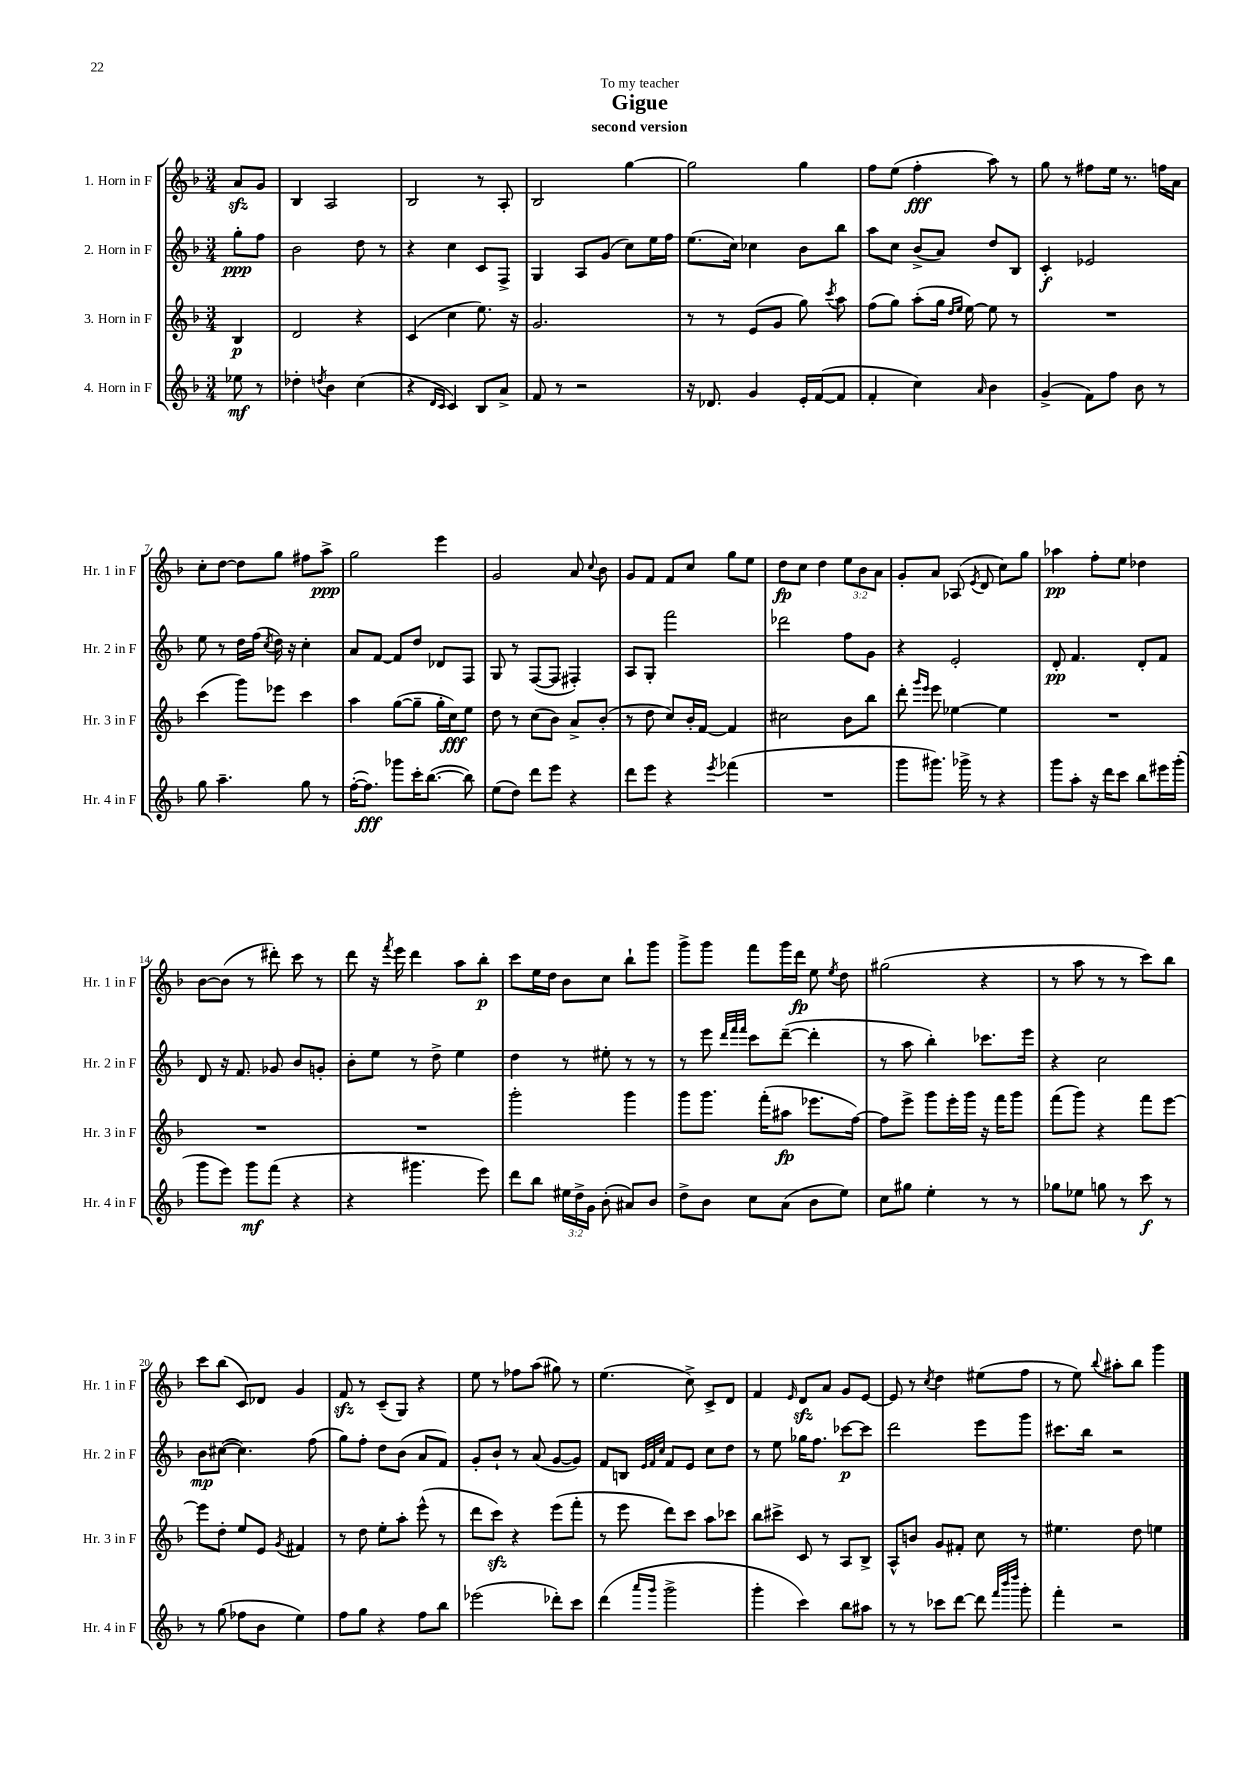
\header { title = "Gigue" subtitle = "second version" dedication = "To my teacher" }
<<
\new StaffGroup <<
\new Staff = "s0" \with { instrumentName = "1. Horn in F" shortInstrumentName = "Hr. 1 in F" } {
    \clef treble \key f \major \numericTimeSignature \time 3/4 \override Staff.TupletNumber.text = #tuplet-number::calc-fraction-text \partial 4
    \autoBeamOff a'8[\sfz g'8] |
    bes4 a2 |
    bes2 r8 a8-. |
    bes2 g''4~ |
    g''2 g''4 |
    f''8[ e''8]( f''4-.\fff a''8) r8 |
    g''8 r8 fis''8[ e''16] r8. f''16[ a'16] |
    c''8[-. d''8]~ d''8[ g''8] fis''8[ a''8]->\ppp |
    g''2 e'''4 |
    g'2 a'8 \appoggiatura { c''8 } bes'8 |
    g'8[ f'8] f'8[ c''8] g''8[ e''8] |
    d''8[\fp c''8] d''4 \tuplet 3/2 { e''8[ bes'8 a'8] } |
    g'8[-. a'8] aes8( \acciaccatura { e'8 } d'8 c''8[) g''8] |
    aes''4\pp f''8[-. e''8] des''4 |
    bes'8[~ bes'8]( r8 dis'''8-.) c'''8 r8 |
    d'''8 r16 \acciaccatura { f'''8 } e'''16 d'''4 a''8[ bes''8]-.\p |
    c'''8[ e''16 d''16] bes'8[ c''8] bes''8[-! g'''8] |
    g'''8[-> g'''8] f'''8[ g'''16 d'''16]\fp e''8 \acciaccatura { e''8 } d''8 |
    gis''2( r4 |
    r8 a''8 r8 r8 c'''8[) bes''8] |
    c'''8[ bes''8]( c'8[) des'8] g'4 |
    f'8\sfz r8 c'8[--( g8]) r4 |
    e''8 r8 fes''8[ a''8]( gis''8) r8 |
    e''4.( c''8->) c'8[-> d'8] |
    f'4 \grace { e'16 } d'8[\sfz a'8] g'8[ e'8]~ |
    e'8 r8 \acciaccatura { c''8 } d''4 eis''8[( f''8] |
    r8 e''8) \appoggiatura { bes''8 } ais''8[-. bes''8] g'''4 \bar "|." |
}
\new Staff = "s1" \with { instrumentName = "2. Horn in F" shortInstrumentName = "Hr. 2 in F" } {
    \clef treble \key f \major \numericTimeSignature \time 3/4 \partial 4
    \autoBeamOff g''8[-.\ppp f''8] |
    bes'2 d''8 r8 |
    r4 c''4 c'8[ f8]-> |
    g4 a8[ g'8]( c''8[) e''16 f''16] |
    e''8.[( c''16]) ces''4 bes'8[ bes''8] |
    a''8[ c''8] bes'8[->( a'8]) d''8[ bes8] |
    c'4-.\f ees'2 |
    e''8 r8 d''16[ f''16]( \acciaccatura { c''8 } d''16) r16 c''4-. |
    a'8[ f'8]~ f'8[ d''8] des'8[ f8] |
    g8 r8 f8[~( f8] fis4-.) |
    a8[ g8]-. f'''2 |
    des'''2 f''8[ g'8] |
    r4 e'2-. |
    d'8-.\pp f'4. d'8[-. f'8] |
    d'8 r16 f'8. ges'8 bes'8[ g'8]-. |
    bes'8[-. e''8] r8 d''8-> e''4 |
    d''4 r8 eis''8-. r8 r8 |
    r8 e'''8 \grace { d'''32[ f'''32 f'''32] } c'''8[ d'''8]~--( d'''4-. |
    r8 a''8 bes''4-.) ces'''8.[ e'''16] |
    r4 c''2 |
    bes'8[\mp cis''8]~( cis''4.) f''8( |
    g''8[) f''8]-. d''8[ bes'8]( a'8[ f'8]) |
    g'8[-. bes'8]-! r8 a'8( g'8[~ g'8]) |
    f'8[ b8] \grace { e'32[ f'32 c''32] } f'8[ e'8] c''8[ d''8] |
    r8 e''8 ges''16[ f''8.] ces'''8[~\p ces'''8] |
    d'''2 e'''8[ g'''8] |
    cis'''8.[ bes''16] r2 \bar "|." |
}
\new Staff = "s2" \with { instrumentName = "3. Horn in F" shortInstrumentName = "Hr. 3 in F" } {
    \clef treble \key f \major \numericTimeSignature \time 3/4 \partial 4
    \autoBeamOff bes4\p |
    d'2 r4 |
    c'4( c''4 e''8.) r16 |
    g'2. |
    r8 r8 e'8[( g'8] g''8) \acciaccatura { c'''8 } a''8 |
    f''8[( g''8]) a''8[-.( g''16] \grace { d''16[ e''16] } e''16~) e''8 r8 |
    R2. |
    c'''4( g'''8[) ees'''8] c'''4 |
    a''4 g''8[~( g''8]-- g''16[-. c''16\fff) e''8] |
    d''8 r8 c''8[( bes'8]) a'8[-> bes'8]-.( |
    r8 d''8 c''8[) bes'16-. f'16]~ f'4 |
    cis''2 bes'8[ bes''8] |
    d'''8-. \grace { g'''16[ e'''16] } e'''8 ees''4~ ees''4 |
    R2. |
    R2. |
    R2. |
    g'''2-. g'''4 |
    g'''8[ g'''8.] f'''16[-.( ais''8]\fp ees'''8.[ f''16]~) |
    f''8[ e'''8]-> g'''8[ e'''16-. g'''16] r16 f'''16[ g'''8] |
    f'''8[( g'''8]) r4 f'''8[ e'''8]~ |
    e'''8[ d''8]-. e''8[ e'8] \acciaccatura { g'8 } fis'4 |
    r8 d''8 e''8[-. a''8]-. e'''8-^( r8 |
    d'''8[ c'''8]\sfz) r4 e'''8[( f'''8]-. |
    r8 e'''8 d'''8[) c'''8] a''8[ ces'''8] |
    bes''8[ cis'''8]-> c'8 r8 a8[ bes8]-> |
    a8[-^ b'8] g'8[ fis'8]-. c''8 r8 |
    eis''4. d''8 e''4 \bar "|." |
}
\new Staff = "s3" \with { instrumentName = "4. Horn in F" shortInstrumentName = "Hr. 4 in F" } {
    \clef treble \key f \major \numericTimeSignature \time 3/4 \override Staff.TupletNumber.text = #tuplet-number::calc-fraction-text \partial 4
    \autoBeamOff ees''8\mf r8 |
    des''4-. \acciaccatura { d''8 } bes'4 c''4( |
    r4 \grace { d'16[ c'16] } c'4) bes8[ a'8]-> |
    f'8 r8 r2 |
    r16 des'8. g'4 e'16[-. f'16~( f'8] |
    f'4-. c''4) \grace { a'16 } bes'4 |
    g'4->( f'8[) f''8] bes'8 r8 |
    g''8 a''4.-- g''8 r8 |
    f''16[~-.( f''8.]\fff) ges'''8[ c'''16-. bes''8.]~( bes''8) |
    e''8[( d''8]) d'''8[ e'''8] r4 |
    d'''8[ e'''8] r4 \acciaccatura { e'''8 } fes'''4( |
    R2. |
    g'''8[ gis'''8.]) ges'''16-> r8 r4 |
    g'''8[ a''8]-. r16 d'''16[ c'''8] bes''8[ eis'''16 g'''16]-.( |
    g'''8[ e'''8]) g'''8[\mf f'''8]( r4 |
    r4 gis'''4. e'''8) |
    d'''8[ bes''8] \tuplet 3/2 { eis''16[ d''16-> g'16] } bes'8-.( ais'8[) bes'8] |
    d''8[-> bes'8] c''8[ a'8]( bes'8[ e''8]) |
    c''8[ gis''8] e''4-. r8 r8 |
    ges''8[ ees''8] g''8 r8 c'''8\f r8 |
    r8 g''8( fes''8[ bes'8] e''4) |
    f''8[ g''8] r4 f''8[ bes''8] |
    ees'''2( des'''8[-.) c'''8] |
    d'''4( \grace { a'''16[ g'''16] } g'''2-> |
    g'''4-. c'''4) bes''8[ ais''8] |
    r8 r8 ces'''8[ d'''8]~ d'''8 \grace { f'''32[ bes'''32 d''''32] } g'''8-. |
    f'''4-. r2 \bar "|." |
}
>>
>>
